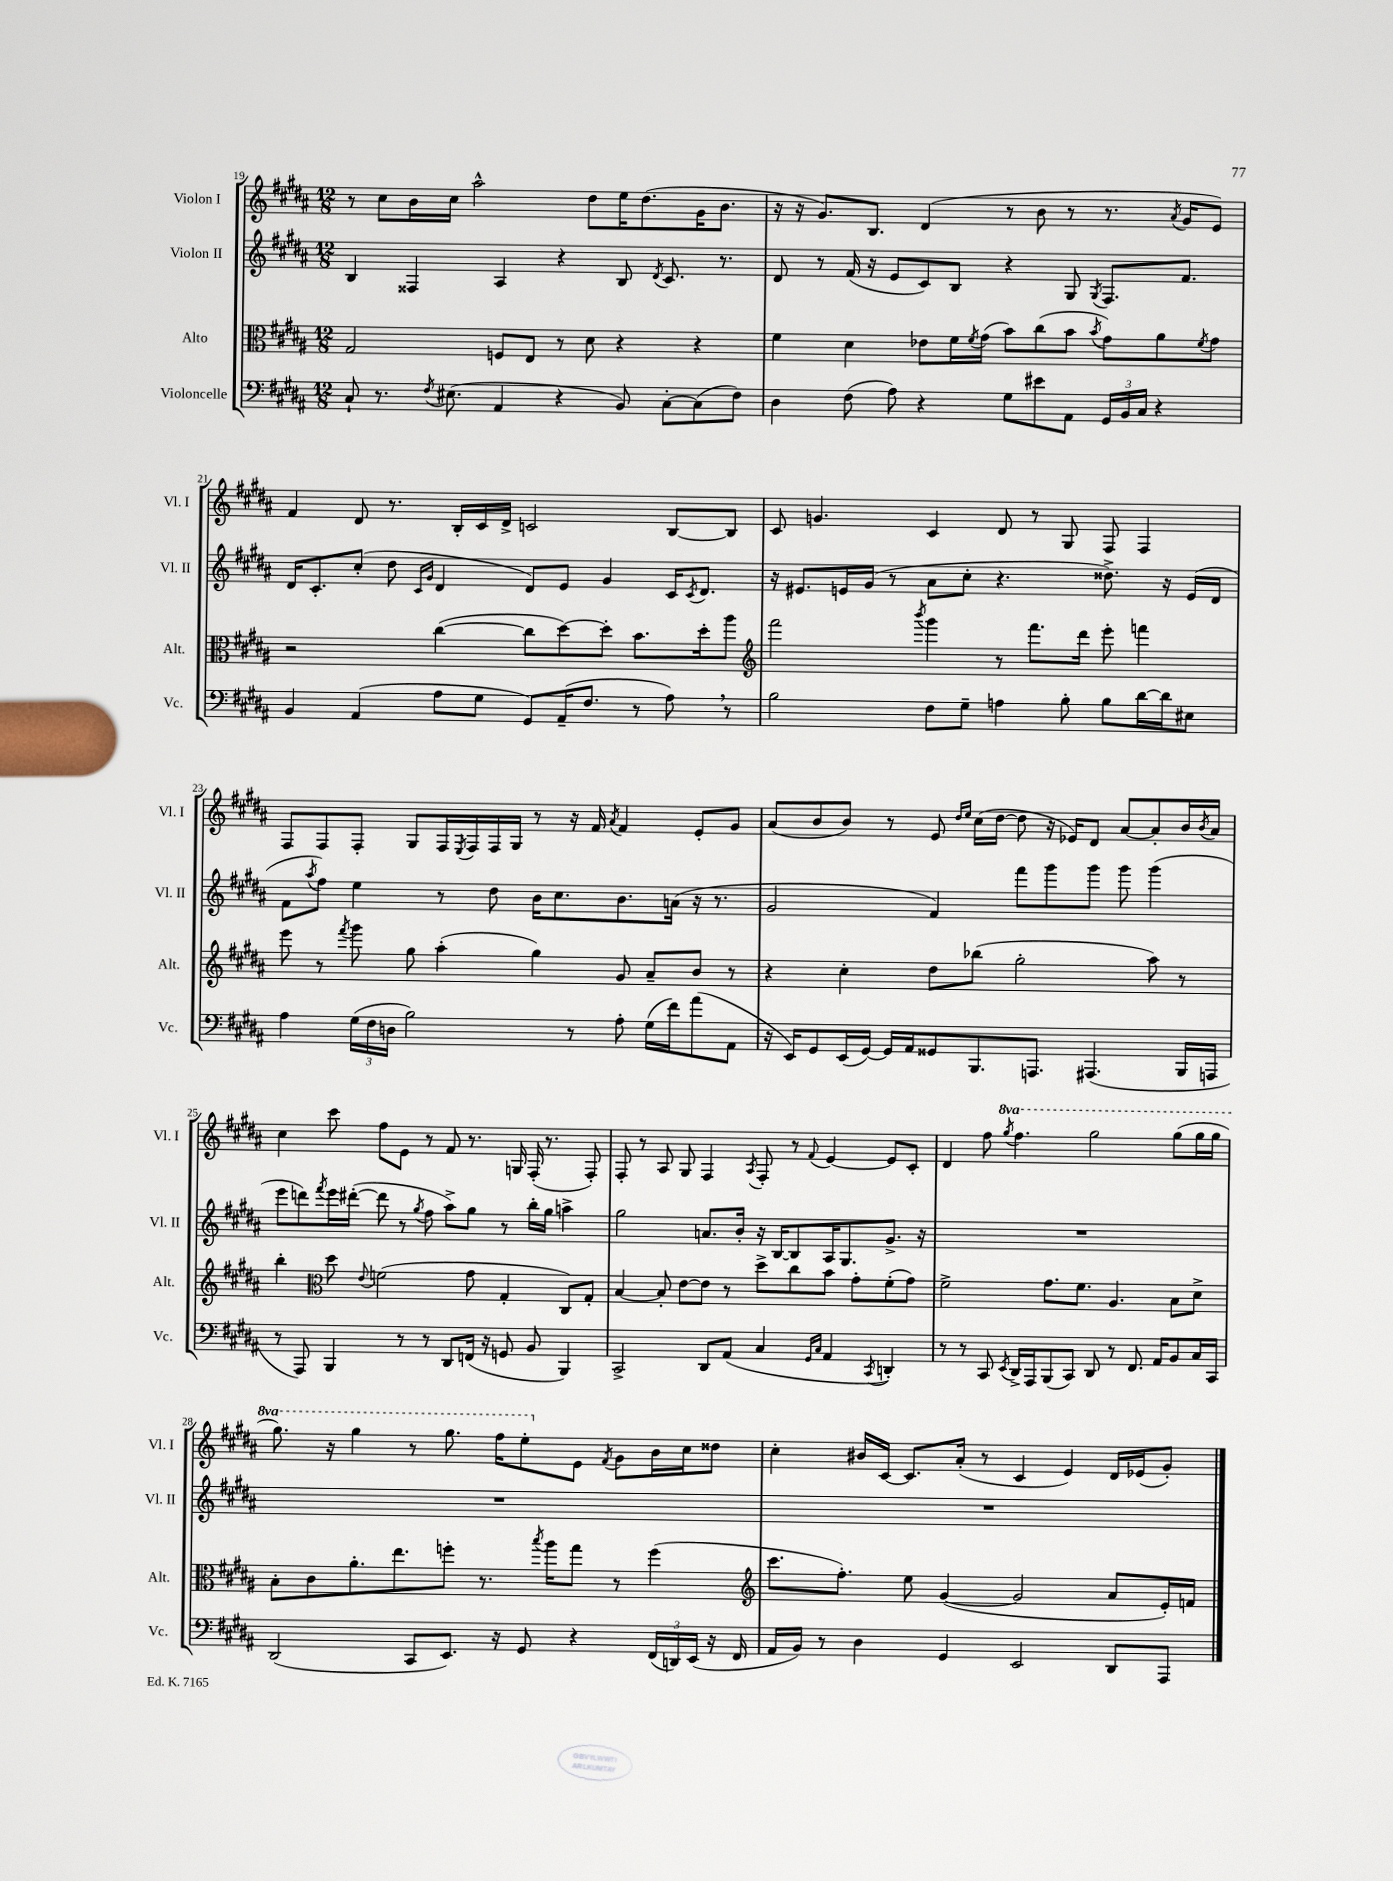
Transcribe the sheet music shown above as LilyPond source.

<<
\new StaffGroup <<
\new Staff = "s0" \with { instrumentName = "Violon I" shortInstrumentName = "Vl. I" } {
    \clef treble \key b \major \numericTimeSignature \time 12/8 \set Staff.ottavationMarkups = #ottavation-simple-ordinals
    r8 cis''8 b'16 cis''16 ais''2-^ dis''8 e''16 dis''8.( gis'16 b'8. |
    r16 r16 gis'8.) b8. dis'4( r8 b'8 r8 r8. \acciaccatura { ais'8 } gis'16 e'8) |
    fis'4 dis'8 r8. b16-. cis'16 dis'16-> c'2 b8~ b8 |
    cis'8 g'4. cis'4 dis'8 r8 gis8 fis8 fis4 |
    fis8 fis8 fis8-. gis8 fis16 \acciaccatura { e8 } fis16 fis16 gis16 r8 r16 fis'16 \acciaccatura { ais'8 } fis'4 e'8-. gis'8 |
    ais'8( b'8 b'8) r8 e'8 \grace { dis''16 e''16 } cis''16( dis''16~ dis''8 r16 ees'16) dis'8 ais'8~ ais'8-. b'16 \acciaccatura { b'8 } ais'16 |
    cis''4 cis'''8 fis''8 e'8 r8 fis'8 r8. g16 fis16-.( r8. fis8-.) |
    fis8-. r8 ais8 gis8 fis4 \acciaccatura { ais8 } fis8-. r8 \appoggiatura { fis'8 } e'4~ e'8 cis'8-. |
    dis'4 fis''8 \ottava #1 \acciaccatura { gis'''8 } fis'''4. gis'''2 gis'''8( gis'''16 gis'''16 |
    gis'''8.) r16 gis'''4 r8 gis'''8. fis'''16 e'''8-. \ottava #0 e'8 \acciaccatura { fis'8 } gis'8 b'16 cis''16 disis''8 |
    cis''4-. bis'16 cis'16~ cis'8. ais'16-.( r8 cis'4 e'4) dis'16 ees'16( gis'8-.) \bar "|." |
}
\new Staff = "s1" \with { instrumentName = "Violon II" shortInstrumentName = "Vl. II" } {
    \clef treble \key b \major \numericTimeSignature \time 12/8
    b4 fisis4 ais4 r4 b8 \acciaccatura { dis'8 } cis'8. r8. |
    dis'8 r8 fis'16( r16 e'8 cis'8) b8 r4 gis8 \acciaccatura { gis8 } fis8. fis'8. |
    dis'16 cis'8.-. cis''8-.( dis''8 \grace { cis'16 gis'16 } dis'4 dis'8) e'8 gis'4 cis'16 \acciaccatura { cis'8 } dis'8. |
    r16 eis'8. e'16 gis'16( r8 ais'8 cis''8-. r4. disis''8.->) r16 e'16( dis'16 |
    fis'8 \acciaccatura { ais''8 } fis''8) e''4 r8 dis''8 b'16 cis''8. b'8. a'16( r16 r8. |
    gis'2 fis'4) fis'''8 gis'''8 gis'''8 gis'''8 gis'''4( |
    e'''8 d'''8) \acciaccatura { fis'''8 } e'''16 dis'''16~-.( dis'''8 r8 \acciaccatura { gis''8 } fis''8 ais''8->) gis''8 r8 b''16-. gis''16 a''4-> |
    gis''2 a'8. b'16-. r16 b16~ b8 ais16 gis8. gis'8.-> r16 |
    R1. |
    R1. |
    R1. \bar "|." |
}
\new Staff = "s2" \with { instrumentName = "Alto" shortInstrumentName = "Alt." } {
    \clef alto \key b \major \numericTimeSignature \time 12/8
    gis2 f8 e8 r8 dis'8 r4 r4 |
    fis'4 dis'4 ees'8 fis'16 \acciaccatura { fis'8 } gis'16( b'8) cis''8( b'8 \acciaccatura { b'8 } gis'8) ais'8 \acciaccatura { fis'8 } gis'8 |
    r2 cis''4~( cis''8 dis''8~) dis''8-. b'8. dis''16-. ais''8 |
    \clef treble fis'''2 \acciaccatura { b'''8 } gis'''4 r8 fis'''8. dis'''16 e'''8-. f'''4 |
    e'''8 r8 \acciaccatura { fis'''8 } gis'''8 gis''8 ais''4-.( gis''4) gis'8 ais'8-- b'8 r8 |
    r4 cis''4-. dis''8 bes''8( gis''2-. ais''8) r8 |
    b''4-. \clef alto dis''8 \appoggiatura { e'8 } f'2( gis'8 gis4-. cis8) gis8-. |
    b4~ b8-. e'8~ e'8 r8 dis''8-> cis''8 b'8 gis'8-. fis'8-.( gis'8) |
    fis'2-> gis'8. fis'8. ais4. b8 dis'8-> |
    b8-. cis'8 ais'8.-. e''8. f''8-. r8. \acciaccatura { b''8 } ais''16 gis''8 r8 f''4( |
    \clef treble cis'''8. fis''8.-.) e''8 gis'4~( gis'2 ais'8 e'16-.) f'16 \bar "|." |
}
\new Staff = "s3" \with { instrumentName = "Violoncelle" shortInstrumentName = "Vc." } {
    \clef bass \key b \major \numericTimeSignature \time 12/8
    cis8-! r8. \acciaccatura { fis8 } eis8.( ais,4 r4 b,8) cis8~-. cis8( fis8) |
    dis4 fis8( ais8) r4 gis8 eis'8 ais,8 \tuplet 3/2 { gis,16 b,16 cis16 } r4 |
    b,4 ais,4( ais8 gis8 gis,8) ais,16--( fis8. r8 ais8) \breathe r8 |
    b2 fis8 gis8-- a4 b8-. b8 dis'16~ dis'16 eis8 |
    ais4 \tuplet 3/2 { gis16( fis16 d16 } b2) r8 ais8-. gis16( fis'16) ais'8( ais,8 |
    r16 e,16) gis,8 e,16( gis,16~) gis,16 ais,16 gisis,8 b,,8. a,,8. ais,,4.( b,,16 a,,16 |
    r8 ais,,8) b,,4 r8 r8 dis,8 f,16( r16 g,8 b,8 b,,4) |
    cis,2-> dis,8 ais,8( cis4 \grace { gis,16 cis16 } ais,4 \acciaccatura { cis,8 } d,4-.) |
    r8 r8 cis,8 \acciaccatura { e,8 } dis,16-> ais,,16 b,,8( cis,8) dis,8 r8 fis,8. ais,16 b,8 cis16 cis,16 |
    dis,2( cis,8 e,8.) r16 gis,8 r4 \tuplet 3/2 { fis,16( d,16) e,16( } r16 fis,16 |
    ais,16 b,16) r8 dis4 gis,4 e,2 dis,8 ais,,8 \bar "|." |
}
>>
>>
\layout { \context { \Score currentBarNumber = #19 } }
